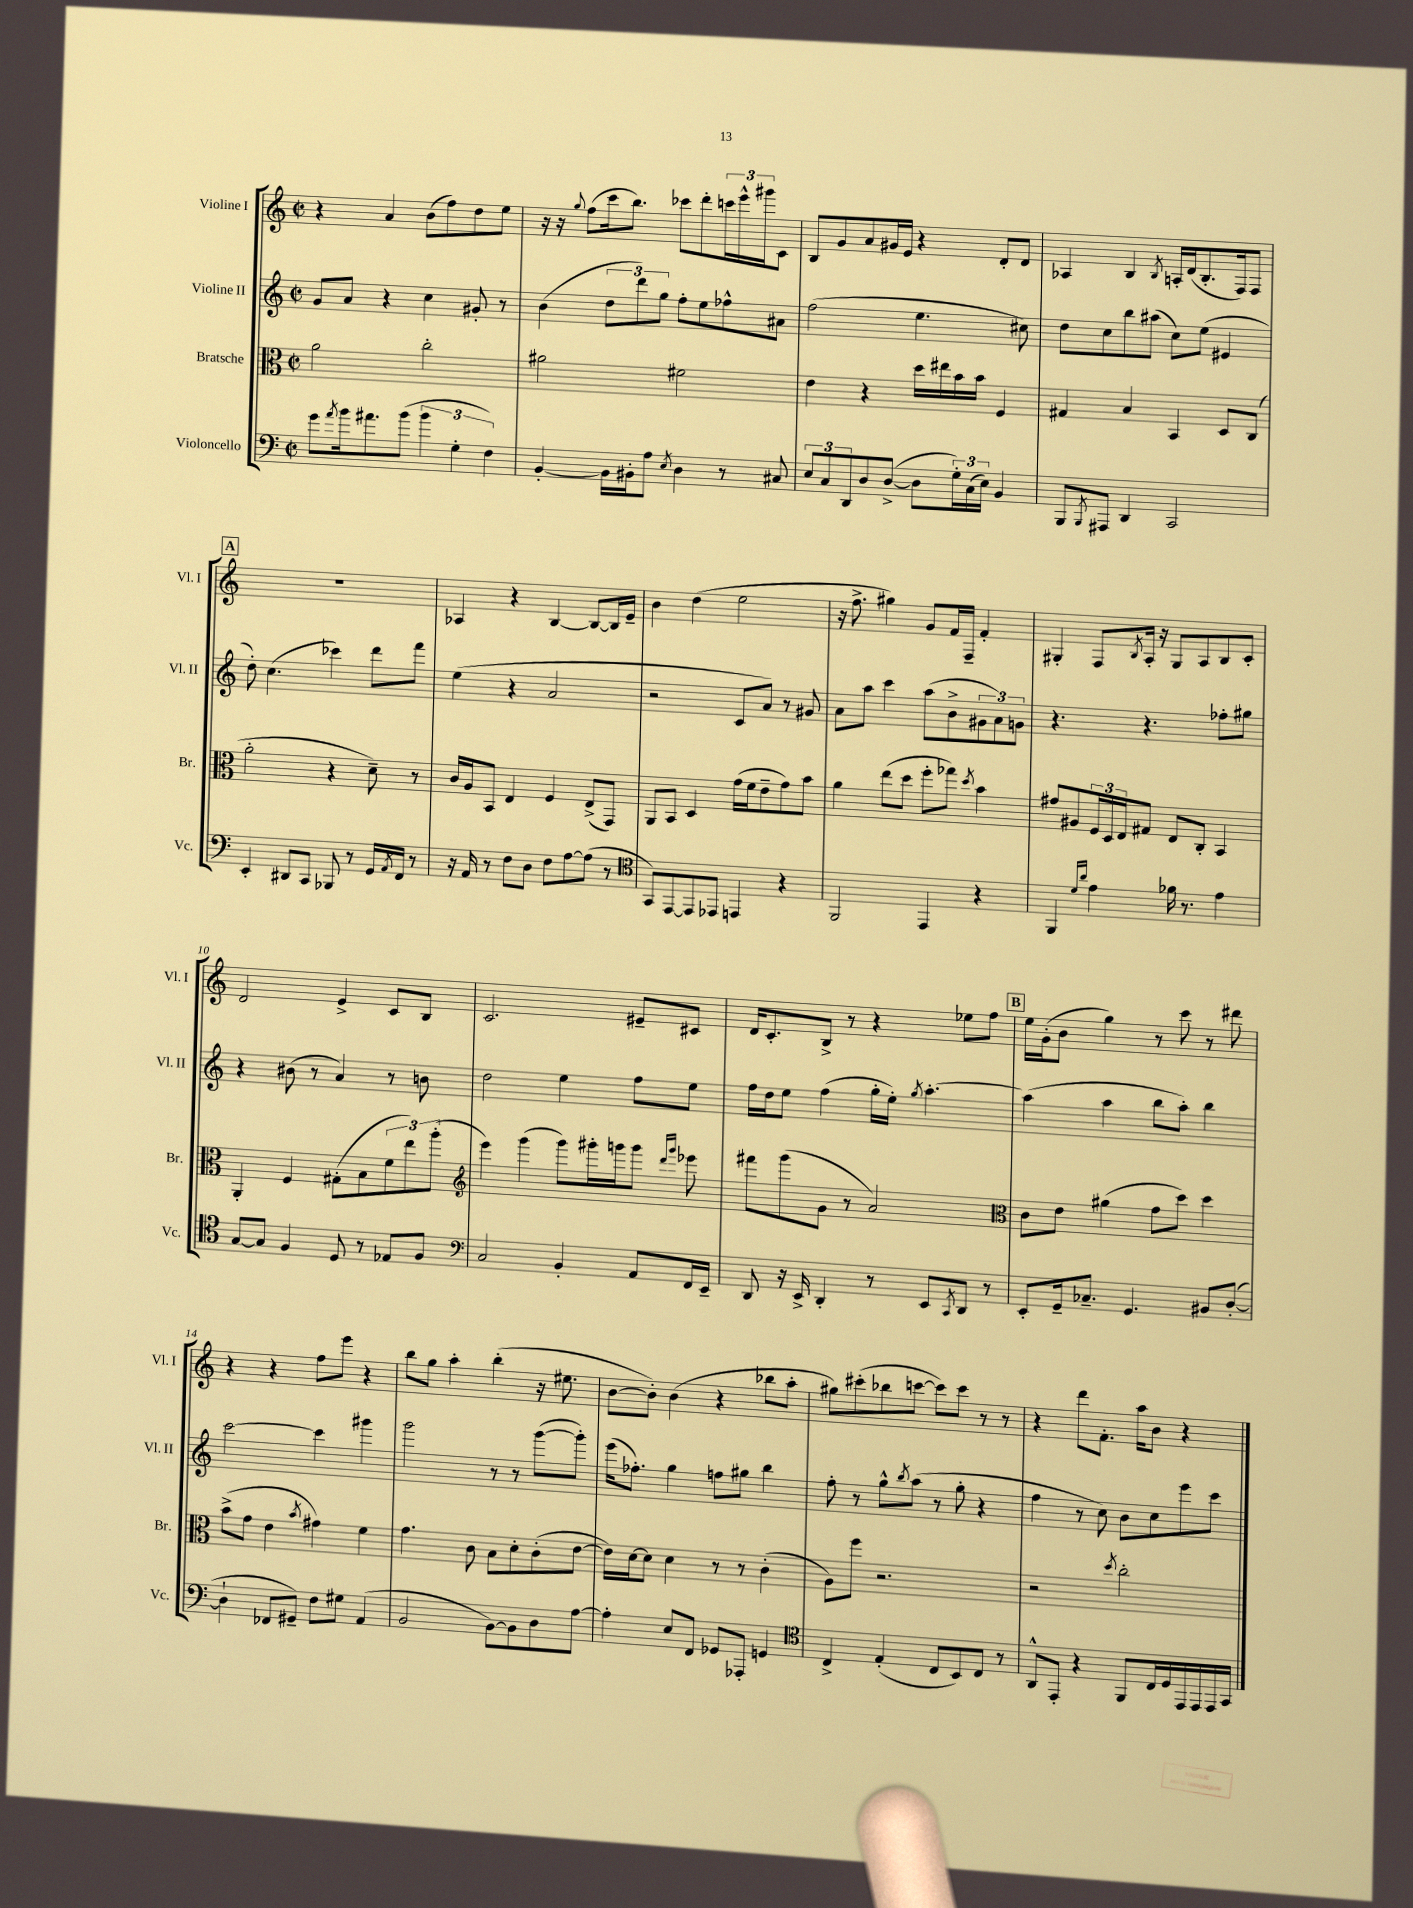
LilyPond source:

<<
\new StaffGroup <<
\new Staff = "s0" \with { instrumentName = "Violine I" shortInstrumentName = "Vl. I" } {
    \clef treble \key c \major \defaultTimeSignature \time 2/2
    r4 a'4 b'8( f''8) d''8 e''8 |
    r16 r16 \appoggiatura { g''8 } f''8( c'''16 b''8.) ces'''8 d'''8-. \tuplet 3/2 { c'''16 e'''16-^ gis'''16 } c'8 |
    b8 g'8 a'8 gis'16 e'16 r4 d'8-. d'8 |
    aes4 b4 \acciaccatura { b8 } a16-. d'16( b8.-. f16) f8 |
    \mark \markup { \box "A" } R1 |
    aes4 r4 b4~ b8~ b16 e'16-- |
    b'4 d''4( e''2 |
    r16 f''8.-> gis''4) g'8 f'16 f16-- f'4-. |
    gis4-. f8 \acciaccatura { b8 } a16-. r16 gis8 a8 b8 c'8-. |
    d'2 e'4-> c'8 b8 |
    c'2. eis'8-- cis'8 |
    d'16 c'8.-. b8-> r8 r4 ees''8 f''8 |
    \mark \markup { \box "B" } e''16 g'16-.( b'8 g''4) r8 c'''8 r8 dis'''8 |
    r4 r4 f''8 e'''8 r4 |
    b''8 g''8 a''4-. b''4-.( r16 eis''8. |
    b'8~ b'8-.) b'4( r4 bes''8 a''8-. |
    gis''8) cis'''8-.( bes''8 c'''8~ c'''8) c'''8 r8 r8 |
    r4 d'''8 f'8.-. a''16 b'8 r4 \bar "|." |
}
\new Staff = "s1" \with { instrumentName = "Violine II" shortInstrumentName = "Vl. II" } {
    \clef treble \key c \major \defaultTimeSignature \time 2/2
    g'8 a'8 r4 c''4 gis'8-. r8 |
    b'4( \tuplet 3/2 { d''8 d'''8) g''8 } f''8-. e''8 fes''8-^ ais'8 |
    f''2( e''4. cis''8) |
    d''8 c''8 b''8 ais''8( c''8) e''8( eis'4 |
    \mark \markup { \box "A" } d''8-.) c''4.( ces'''4) d'''8 f'''8 |
    e''4( r4 a'2 |
    r2 c'8 a'8) r8 gis'8 |
    a'8 a''8 c'''4 a''8( b'8-> \tuplet 3/2 { gis'8 a'8) g'8 } |
    r4. r4. fes''8-. gis''8 |
    r4 bis'8( r8 a'4) r8 b'8 |
    d''2 e''4 f''8 e''8 |
    f''16 d''16 e''8 f''4( g''16-. e''16-.) \acciaccatura { g''8 } a''4.~-. |
    \mark \markup { \box "B" } a''4( a''4 b''8 a''8-.) b''4 |
    c'''2~ c'''4 gis'''4 |
    g'''2 r8 r8 g'''8~( g'''8-.) |
    e'''16( fes''8.-.) g''4 f''8 gis''8 b''4 |
    f''8-. r8 g''8-^ \acciaccatura { b''8 } a''8( r8 g''8-. r4 |
    f''4 r8 c''8) b'8 c''8 e'''8 c'''8 \bar "|." |
}
\new Staff = "s2" \with { instrumentName = "Bratsche" shortInstrumentName = "Br." } {
    \clef alto \key c \major \defaultTimeSignature \time 2/2
    a'2 c''2-. |
    ais'2 fis'2 |
    e'4 r4 d''16 eis''16 b'16 b'16 f4 |
    gis4 b4 b,4 d8 c8( |
    \mark \markup { \box "A" } a'2-. r4 d'8--) r8 |
    c'16 a16 b,8 e4 f4 e8->( g,8) |
    a,8 b,8 d4 g'16( f'16 e'8-- g'8) b'8 |
    a'4 e''8( d''8 f''8-. ges''8) \acciaccatura { d''8 } b'4 |
    gis'8 ais8 \tuplet 3/2 { f16 d16 e16 } gis8 e8 c8-. b,4 |
    a,4-. f4 gis8-.( b8 \tuplet 3/2 { f'8 e''8) a''8-.( } |
    \clef treble e'''4) g'''4( g'''8) gis'''16-. g'''16 g'''8 \grace { d'''16 g'''16 } ees'''8 |
    fis'''8 g'''8( g'8 r8 a'2) |
    \mark \markup { \box "B" } \clef alto c'8 e'8 ais'4( g'8 d''8) d''4 |
    b'8->( g'8 e'4 \acciaccatura { b'8 } gis'4) f'4 |
    g'4. c'8 b8 d'8-. c'8-.( e'8~ |
    e'16) d'16~ d'8 d'4 r8 r8 c'4-.( |
    a8) f''8 r2. |
    r2 \acciaccatura { d''8 } c''2-. \bar "|." |
}
\new Staff = "s3" \with { instrumentName = "Violoncello" shortInstrumentName = "Vc." } {
    \clef bass \key c \major \defaultTimeSignature \time 2/2
    g'8 \acciaccatura { a'8 } b'16 ais'8. b'8( \tuplet 3/2 { b'4 g4-. f4) } |
    b,4~-. b,16 bis,16-. a8 \acciaccatura { e8 } d4 r8 cis8 |
    \tuplet 3/2 { e8 c8 d,8 } d8 d8~->( d8 \tuplet 3/2 { g16-.) c16( e16) } b,4 |
    b,,8 \acciaccatura { b,,8 } ais,,8 d,4 c,2 |
    \mark \markup { \box "A" } e,4-. dis,8 c,8 bes,,8 r8 g,16 \acciaccatura { a,8 } f,16 r8 |
    r16 a,16 r8 f8 d8 f8 a8~ a8( r8 |
    \clef tenor g,8) e,8~ e,8 ees,8 e,4 r4 |
    f,2 e,4 r4 |
    f,4 \grace { d'16 a'16 } e'4 fes'16 r8. e'4 |
    g8~ g8 f4 d8 r8 ees8 f8 |
    \clef bass c2 b,4-. a,8 f,16 e,16-- |
    d,8 r16 e,16-> d,4-. r8 e,8 \acciaccatura { c,8 } d,8 r8 |
    \mark \markup { \box "B" } e,8-. g,16-- ces8.-- g,4. bis,8 d8~-.( |
    d4-! fes,8 gis,8--) f8 gis8 a,4( |
    b,2 b,8~) b,8 d8 a8~ |
    a4-. e8 f,8 ges,8 aes,,8-. g,4 |
    \clef tenor c4-> e4-.( c8 b,8) c8 r8 |
    a,8-^ e,8-. r4 f,8 c16 d16 e,16 e,16 e,16 g,16 \bar "|." |
}
>>
>>
